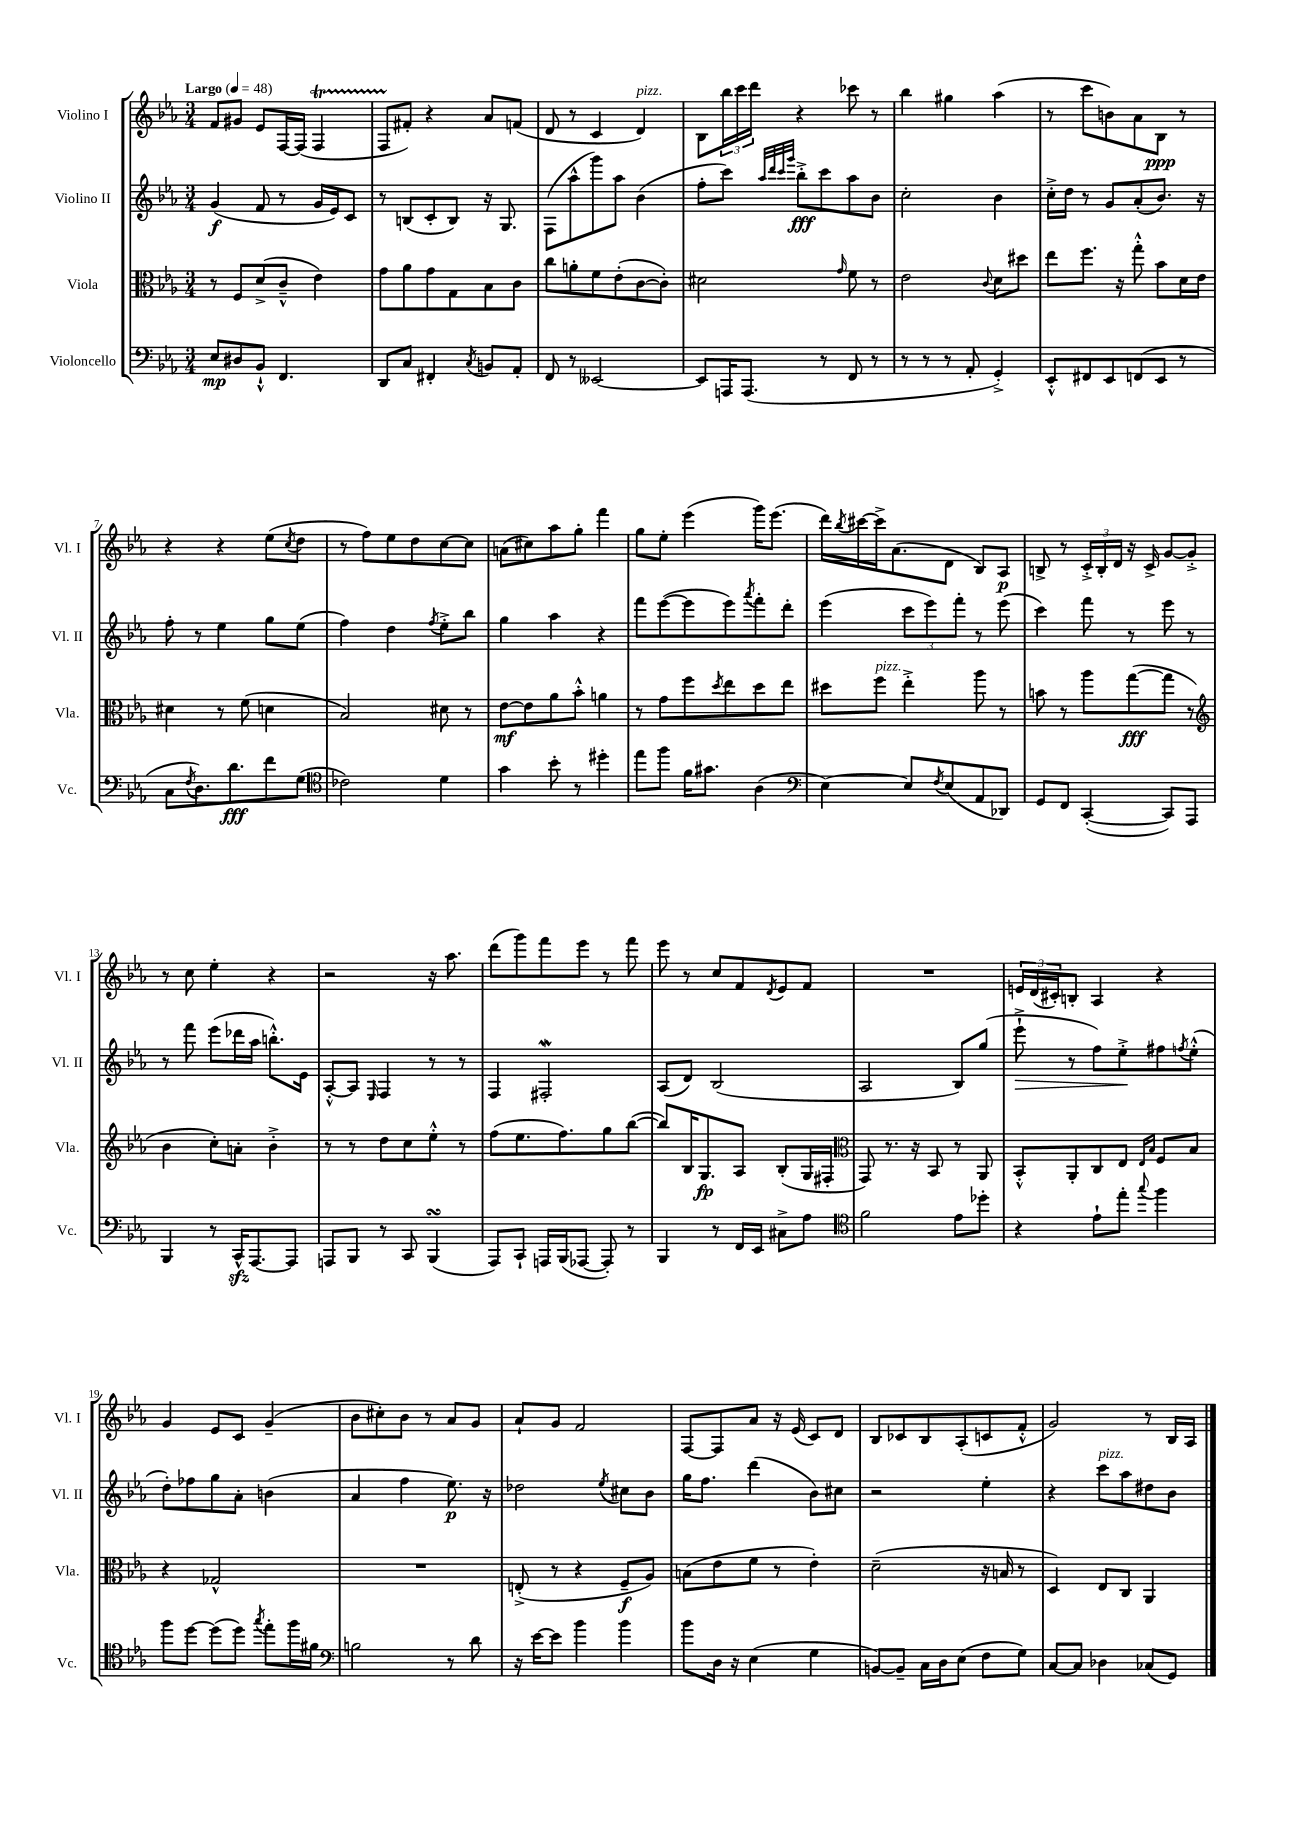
<<
\new StaffGroup <<
\new Staff = "s0" \with { instrumentName = "Violino I" shortInstrumentName = "Vl. I" } {
    \clef treble \key ees \major \numericTimeSignature \time 3/4 \tempo "Largo" 4 = 48
    f'8 gis'8 ees'8 f16~ f16( f4\startTrillSpan |
    f8 fis'8-.\stopTrillSpan) r4 aes'8 f'8( |
    d'8 r8 c'4 d'4^\markup { \italic "pizz." }) |
    bes8 \tuplet 3/2 { bes''16 c'''16 d'''16 } r4 ces'''8 r8 |
    bes''4 gis''4 aes''4( |
    r8 c'''8 b'8) aes'8 bes8\ppp r8 |
    r4 r4 ees''8( \acciaccatura { c''8 } d''8 |
    r8 f''8) ees''8 d''8 c''8~ c''8 |
    a'8( cis''8) aes''8 g''8-. f'''4 |
    g''8 ees''8-. ees'''4( g'''16) ees'''8.( |
    d'''16) \acciaccatura { bes''8 } cis'''16~ cis'''16-> aes'8.( d'8 bes8) aes8\p |
    b8-> r8 \tuplet 3/2 { c'16-.-> b16-. d'16 } r16 c'16-> g'8~ g'8-.-> |
    r8 c''8 ees''4-. r4 |
    r2 r16 aes''8. |
    d'''8( g'''8) f'''8 ees'''8 r8 f'''8 |
    ees'''8 r8 c''8 f'8 \acciaccatura { d'8 } ees'8 f'8 |
    R2. |
    \tuplet 3/2 { e'16 d'16( cis'16-.) } b8-. aes4 r4 |
    g'4 ees'8 c'8 g'4--( |
    bes'8 cis''8-.) bes'8 r8 aes'8 g'8 |
    aes'8-! g'8 f'2 |
    f8~ f8 aes'8 r16 ees'16( c'8) d'8 |
    bes8 ces'8 bes8 aes8-.( c'8 f'8-.-^ |
    g'2) r8 bes16 aes16 \bar "|." |
}
\new Staff = "s1" \with { instrumentName = "Violino II" shortInstrumentName = "Vl. II" } {
    \clef treble \key ees \major \numericTimeSignature \time 3/4
    g'4\f( f'8 r8 g'16 ees'16) c'8 |
    r8 b8( c'8-. b8) r16 g8. |
    f8( aes''8-^ g'''8) aes''8 bes'4( |
    f''8-. c'''8) \grace { aes''32 d'''32 c'''32 g'''32 } bes''8-.->\fff c'''8 aes''8 bes'8 |
    c''2-. bes'4 |
    c''16-.-> d''16 r8 g'8 aes'8-.( bes'8.) r16 |
    f''8-. r8 ees''4 g''8 ees''8( |
    f''4) d''4 \acciaccatura { f''8 } ees''8-.-> bes''8 |
    g''4 aes''4 r4 |
    f'''8 ees'''8~( ees'''8 ees'''8) \acciaccatura { aes'''8 } f'''8-. d'''8-. |
    ees'''4( \tuplet 3/2 { c'''8 ees'''8) f'''8-. } r8 ees'''8( |
    c'''4) f'''8 r8 ees'''8 r8 |
    r8 f'''8 ees'''8( des'''16 aes''16 b''8.-.-^) ees'16 |
    aes8~-.-^ aes8 \grace { ees16 } f4 r8 r8 |
    f4 fis2-.\mordent |
    aes8( d'8) bes2( |
    aes2 bes8) g''8( |
    ees'''8-!->\> r8 f''8) ees''8-.->\! fis''8 \acciaccatura { f''8 } ees''8-.-^( |
    d''8-.) fes''8 g''8 aes'8-. b'4( |
    aes'4 f''4 ees''8.\p) r16 |
    des''2 \acciaccatura { ees''8 } cis''8 bes'8 |
    g''16 f''8. d'''4( bes'8) cis''8 |
    r2 ees''4-. |
    r4 c'''8^\markup { \italic "pizz." } aes''8 dis''8 bes'8 \bar "|." |
}
\new Staff = "s2" \with { instrumentName = "Viola" shortInstrumentName = "Vla." } {
    \clef alto \key ees \major \numericTimeSignature \time 3/4
    r8 f8 d'8->( c'8---^ ees'4) |
    g'8 aes'8 g'8 g8 bes8 c'8 |
    c''8 a'8-. f'8 ees'8-.( c'8~ c'8-.) |
    dis'2 \grace { g'16 } f'8 r8 |
    ees'2 \appoggiatura { c'8 } d'8 dis''8 |
    ees''8 f''8. r16 g''8-.-^ bes'8 d'16 ees'16 |
    dis'4 r8 f'8( d'4 |
    bes2) dis'8 r8 |
    ees'8~\mf ees'8 aes'8 bes'8-.-^ a'4 |
    r8 g'8 f''8 \acciaccatura { d''8 } ees''8 d''8 ees''8 |
    dis''8 f''8^\markup { \italic "pizz." } ees''4-.-> aes''8 r8 |
    b'8 r8 aes''8 g''8~\fff( g''8 r8 |
    \clef treble bes'4 c''8-.) a'8-. bes'4-.-> |
    r8 r8 d''8 c''8 ees''8-.-^ r8 |
    f''8( ees''8. f''8.) g''8 bes''8~( |
    bes''8) bes16 g8.\fp aes8 bes8-.( g16 fis16-. |
    \clef alto g,8) r8. r16 bes,8 r8 aes,8 |
    bes,8-.-^ aes,8-. c8 ees8 \grace { ees16 bes16 } f8 bes8 |
    r4 ges2-^ |
    R2. |
    e8-.->( r8 r4 f8--\f aes8) |
    b8( ees'8 f'8 r8 ees'4-.) |
    d'2--( r16 b16 r8 |
    d4) ees8 c8 aes,4 \bar "|." |
}
\new Staff = "s3" \with { instrumentName = "Violoncello" shortInstrumentName = "Vc." } {
    \clef bass \key ees \major \numericTimeSignature \time 3/4
    ees8\mp dis8 bes,8-!-^ f,4. |
    d,8 c8 fis,4-. \acciaccatura { c8 } b,8 aes,8-. |
    f,8 r8 eeses,2~ |
    eeses,8 a,,16 a,,8.( r8 f,8 r8 |
    r8 r8 r8 aes,8-. g,4-.->) |
    ees,8-.-^ fis,8 ees,8 f,8( ees,8 r8 |
    c8 \acciaccatura { f8 } d8.) d'8.\fff f'8 g8( |
    \clef tenor ces'2) d'4 |
    g'4 bes'8-. r8 dis''4-. |
    ees''8 f''8 f'16 gis'8. aes4( |
    \clef bass ees4~) ees8 \acciaccatura { f8 } ees8( aes,8 des,8) |
    g,8 f,8 c,4~-.( c,8) aes,,8 |
    bes,,4 r8 c,16-^\sfz aes,,8.~ aes,,8 |
    a,,8 bes,,8 r8 c,8 bes,,4\turn( |
    aes,,8) c,8-! a,,16 bes,,16( aes,,8~ aes,,8-.) r8 |
    bes,,4 r8 f,16 ees,16 cis8-> aes8 |
    \clef tenor f'2 ees'8 des''8-. |
    r4 ees'8-! ees''8-. \appoggiatura { g''8 } f''4 |
    f''8 d''8~ d''8( d''8) \acciaccatura { g''8 } ees''8-. f''16 fis'16 |
    \clef bass b2 r8 d'8 |
    r16 ees'16~ ees'8 bes'4 bes'4 |
    bes'8 d16 r16 ees4( g4 |
    b,8~) b,8-- c16 d16 ees8( f8 g8) |
    c8~ c8 des4 ces8( g,8) \bar "|." |
}
>>
>>
